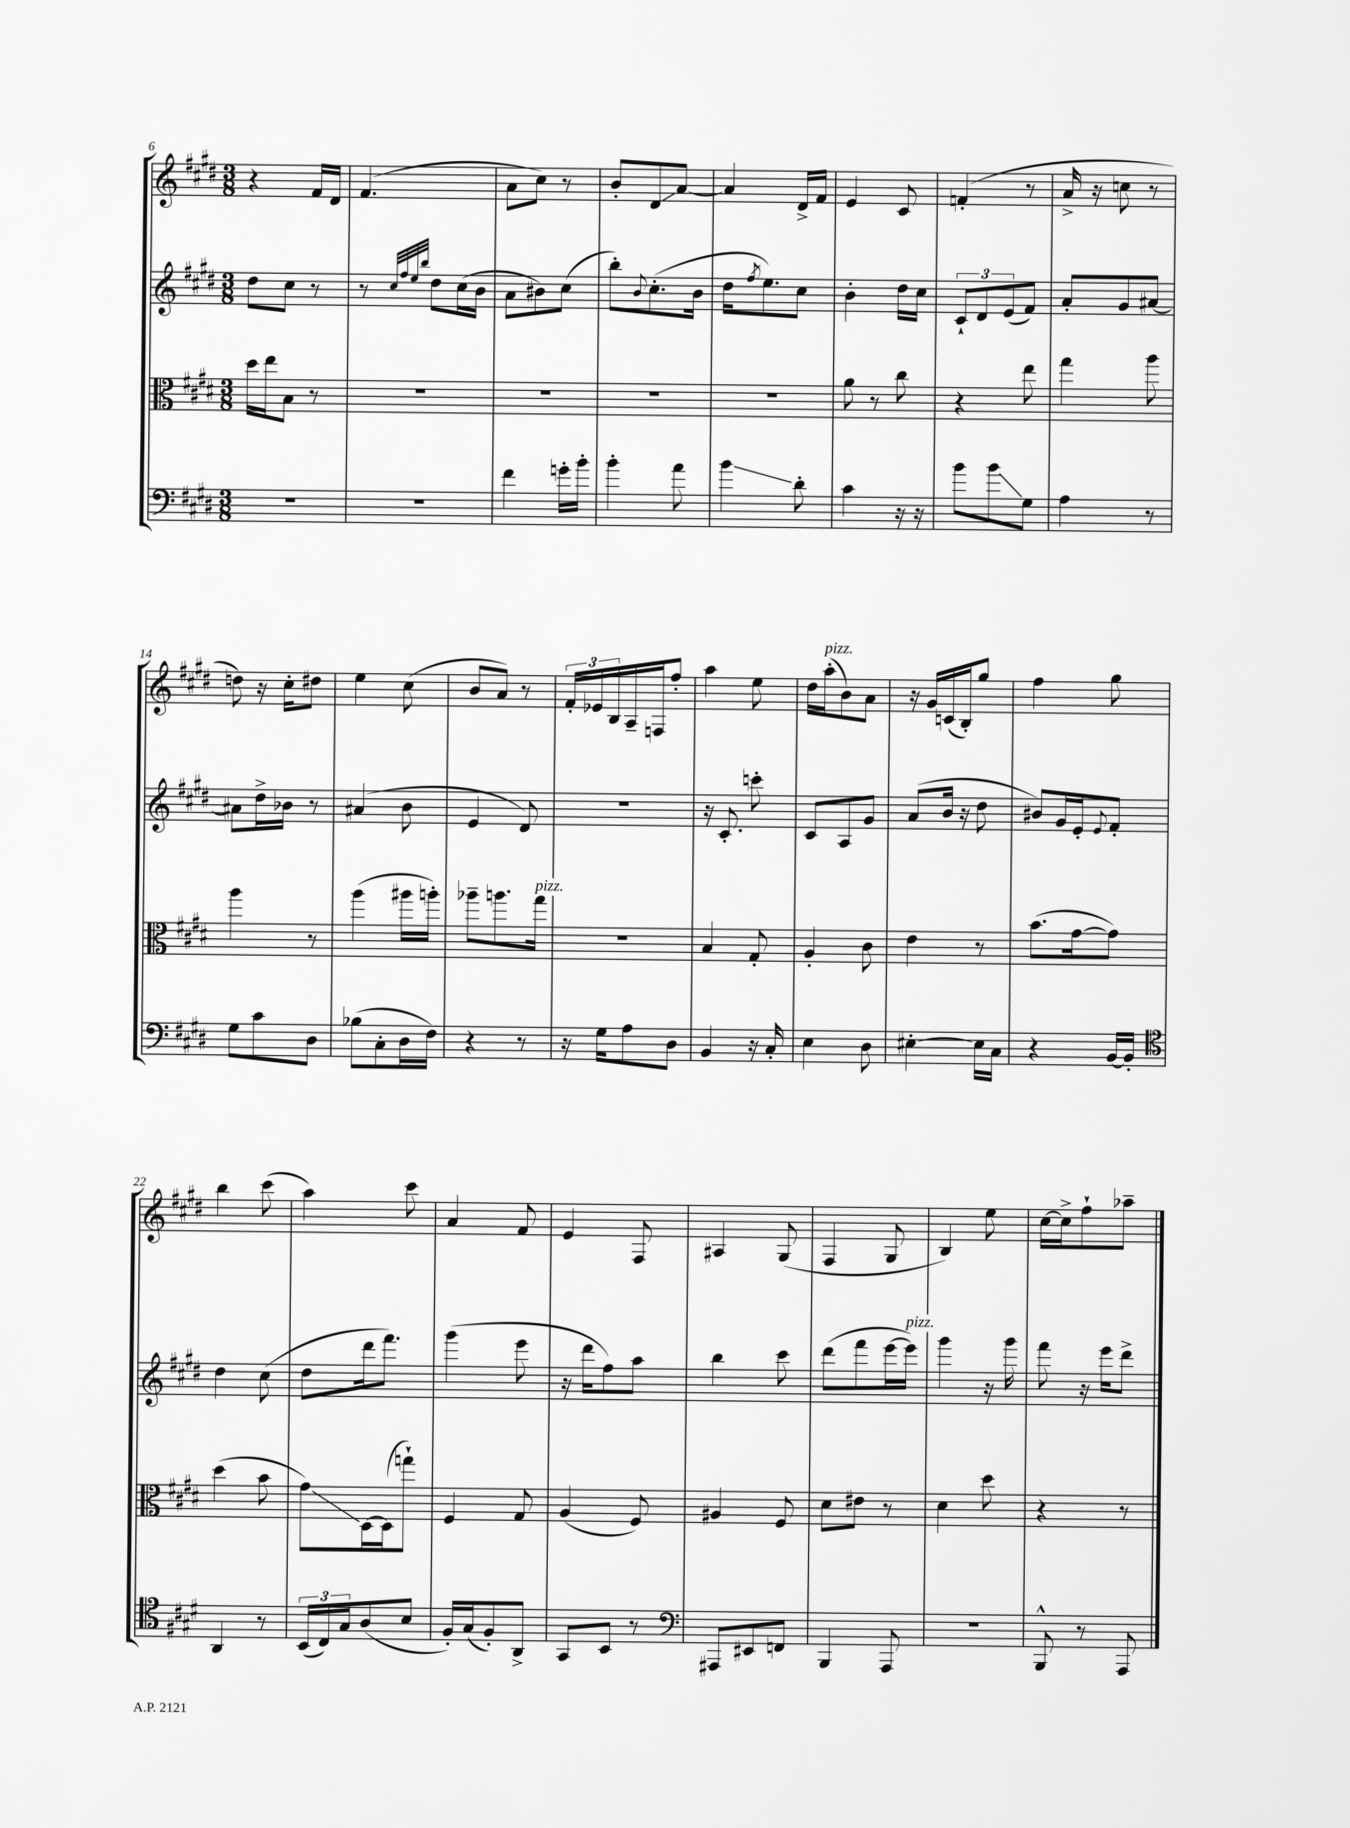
<<
\new StaffGroup <<
\new Staff = "s0" {
    \clef treble \key e \major \numericTimeSignature \time 3/8
    r4 fis'16 dis'16 |
    fis'4.( |
    a'8 cis''8) r8 |
    b'8-. dis'8\glissando a'8~ |
    a'4 dis'16-> fis'16 |
    e'4 cis'8 |
    f'4-.( r8 |
    a'16-> r16 c''8 r8 |
    d''8) r16 cis''16-. dis''8 |
    e''4 cis''8( |
    b'8 a'8) r8 |
    \tuplet 3/2 { fis'16-. ees'16 b16 } a16-- f16 fis''8-. |
    a''4 e''8 |
    dis''16 a''16-.^\markup { \italic "pizz." }( b'8) a'8 |
    r16 gis'16 c'16( b16-.) gis''8 |
    fis''4 gis''8 |
    b''4 cis'''8( |
    a''4) cis'''8 |
    a'4 fis'8 |
    e'4 fis8 |
    ais4 gis8( |
    fis4 gis8 |
    b4) e''8 |
    cis''16~ cis''16-> fis''8-! aes''8-- \bar "|." |
}
\new Staff = "s1" {
    \clef treble \key e \major \numericTimeSignature \time 3/8
    dis''8 cis''8 r8 |
    r8 \grace { cis''32 fis''32 e''32 b''32 } dis''8 cis''16( b'16 |
    a'8 bis'8) cis''8( |
    b''8-.) \appoggiatura { b'8 } cis''8.-.( b'16 |
    dis''16 \acciaccatura { fis''8 } e''8.) cis''8 |
    b'4-. dis''16 cis''16 |
    \tuplet 3/2 { cis'8-! dis'8 e'8( } fis'8) |
    a'8-. gis'8 ais'8~ |
    ais'8 dis''16-> bes'16 r8 |
    ais'4( b'8 |
    e'4 dis'8) |
    R4. |
    r16 cis'8.-. c'''8-. |
    cis'8 a8 gis'8 |
    a'8( b'16 r16 dis''8 |
    bis'8) gis'16 e'16-. \appoggiatura { e'8 } fis'8-. |
    dis''4 cis''8( |
    dis''8 dis'''16 fis'''8.) |
    gis'''4( e'''8 |
    r16 dis'''16 fis''8) a''8 |
    b''4 cis'''8 |
    dis'''8( fis'''8 e'''16~ e'''16^\markup { \italic "pizz." }) |
    gis'''4 r16 gis'''16 |
    fis'''8 r16 e'''16 dis'''8-> \bar "|." |
}
\new Staff = "s2" {
    \clef alto \key e \major \numericTimeSignature \time 3/8
    dis''16 e''16 b8 r8 |
    R4. |
    R4. |
    R4. |
    R4. |
    a'8 r8 cis''8 |
    r4 e''8 |
    gis''4 a''8 |
    a''4 r8 |
    a''4( ais''16 a''16-.) |
    aes''8-- a''8. gis''16^\markup { \italic "pizz." } |
    R4. |
    b4 gis8-. |
    a4-. cis'8 |
    e'4 r8 |
    b'8.( gis'16~ gis'8) |
    dis''4( b'8 |
    gis'8\glissando) dis16~ dis16( g''8-!) |
    fis4 gis8 |
    a4( fis8) |
    ais4 fis8 |
    dis'8 eis'8 r8 |
    dis'4 dis''8 |
    r4 r8 \bar "|." |
}
\new Staff = "s3" {
    \clef bass \key e \major \numericTimeSignature \time 3/8
    R4. |
    r4. |
    fis'4 g'16-. b'16-. |
    b'4-. a'8 |
    b'4\glissando dis'8-. |
    cis'4 r16 r16 |
    b'8 b'8\glissando gis8 |
    a4 r8 |
    gis8 cis'8 dis8 |
    bes8( cis8-. dis16 fis16) |
    r4 r8 |
    r16 gis16 a8 dis8 |
    b,4 r16 cis16-. |
    e4 dis8 |
    eis4~-. eis16 cis16 |
    r4 b,16~ b,16-. |
    \clef tenor a,4 r8 |
    \tuplet 3/2 { b,16( cis16) gis16 } a8( b8 |
    fis16-.) gis16( fis8-.) a,8-> |
    gis,8 b,8 r8 |
    \clef bass ais,,8 eis,8 f,8 |
    b,,4 a,,8 |
    R4. |
    b,,8-^ r8 a,,8 \bar "|." |
}
>>
>>
\layout { \context { \Score currentBarNumber = #6 } }
